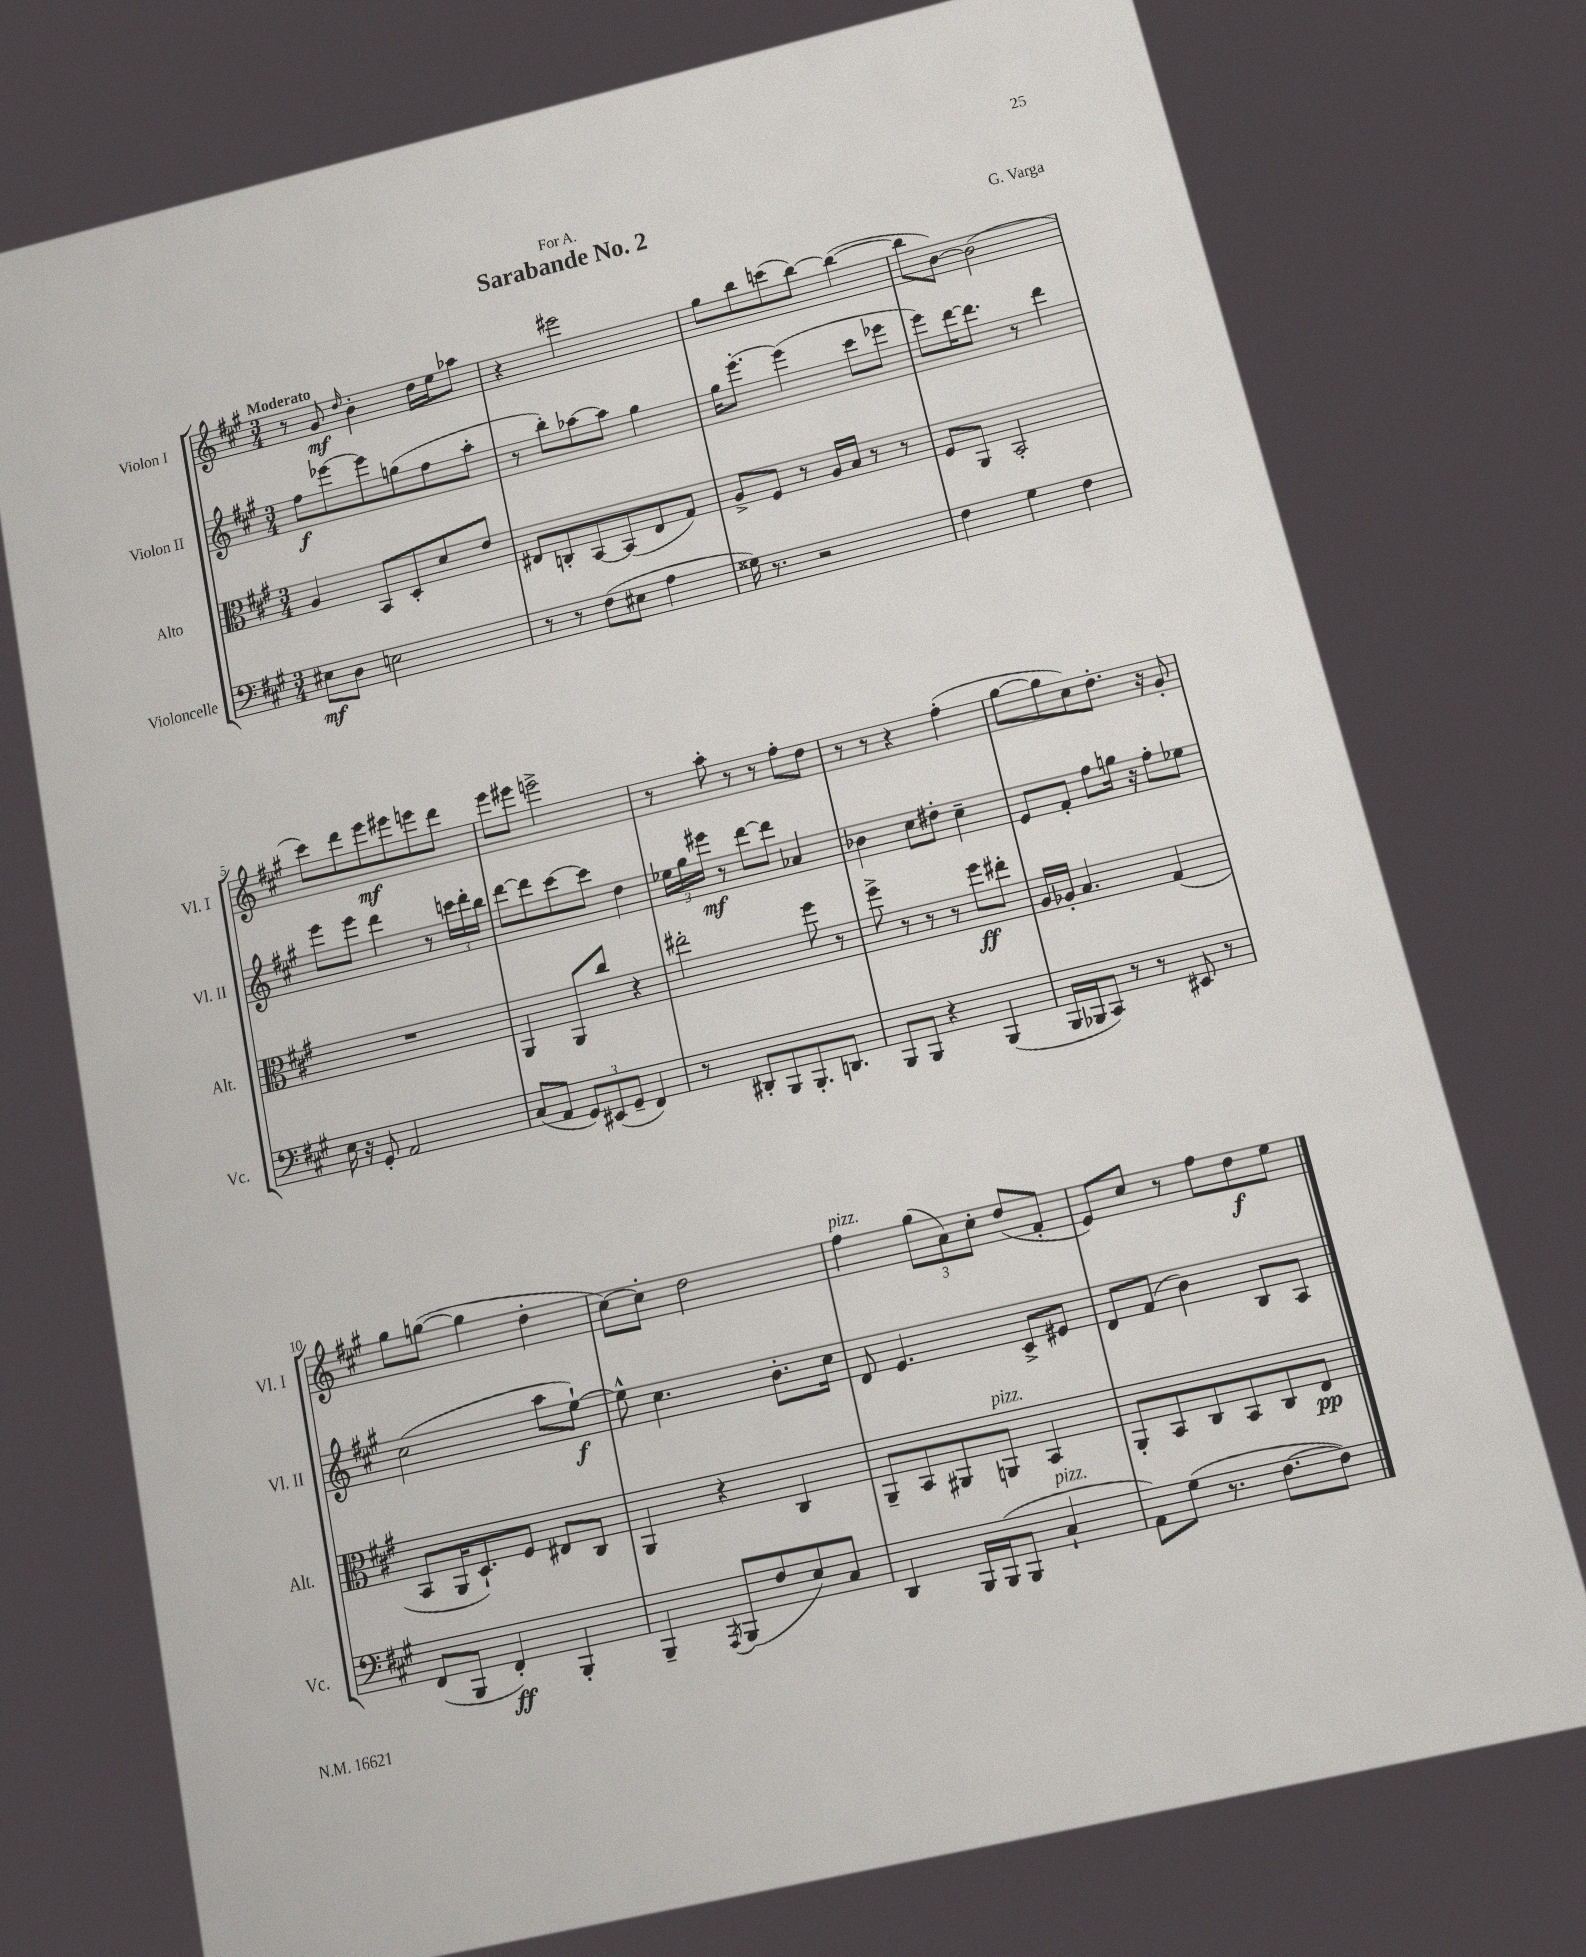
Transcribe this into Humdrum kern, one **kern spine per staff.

**kern	**dynam	**kern	**dynam	**kern	**dynam	**kern	**dynam
*part4	*part4	*part3	*part3	*part2	*part2	*part1	*part1
*staff4	*staff4	*staff3	*staff3	*staff2	*staff2	*staff1	*staff1
*I"Violoncelle	*	*I"Alto	*	*I"Violon II	*	*I"Violon I	*
*I'Vc.	*	*I'Alt.	*	*I'Vl. II	*	*I'Vl. I	*
*clefF4	*	*clefC3	*	*clefG2	*	*clefG2	*
*k[f#c#g#]	*	*k[f#c#g#]	*	*k[f#c#g#]	*	*k[f#c#g#]	*
*M3/4	*	*M3/4	*	*M3/4	*	*M3/4	*
=1	=1	=1	=1	=1	=1	=1	=1
!	!	!	!	!	!	!LO:TX:a:B:t=Moderato	!
8E#X\L	mf	4A/	.	8ff#\L	f	8r	.
8D\J	.	.	.	[8eee-X\	.	8g#/	mf
.	.	.	.	.	.	16qqdd/	.
2En\	.	8BB/L	.	8eee-\]	.	4b'\	.
.	.	8D'/	.	(8ggn\	.	.	.
.	.	8d/	.	8ff#\	.	16dd\LL	.
.	.	.	.	.	.	16ee\J	.
.	.	8e/J	.	8aa'\J	.	8aa-X\J	.
=2	=2	=2	=2	=2	=2	=2	=2
8r	.	8E#X/L	.	8r	.	4r	.
8r	.	8Cn'/	.	8bb'\L)	.	.	.
(8F#\L	.	[8BB/	.	[8aa-X\	.	2eee#X\	.
8E#X\J	.	(8BB/]	.	8aa-\J]	.	.	.
4A\	.	8E#/	.	4gg#\	.	.	.
.	.	8G#/J)	.	.	.	.	.
=3	=3	=3	=3	=3	=3	=3	=3
16G##X\)	.	8A^/L	.	16gg#\KL	.	8gg#\L	.
8.r	.	.	.	[8.eee'\J	.	.	.
.	.	8F#/J	.	.	.	8bb\	.
2r	.	8r	.	(4eee\]	.	(8cccn\	.
.	.	16A/LL	.	.	.	[8bb\J)	.
.	.	16B/JJ	.	.	.	.	.
.	.	8r	.	8ccc#\L	.	(4bb\_	.
.	.	8r	.	8eee-X\J	.	.	.
=4	=4	=4	=4	=4	=4	=4	=4
4F#\	.	8F#/L	.	8eee\L)	.	8bb\L]	.
.	.	8AA/J	.	[16ddd\K	.	[8b\J)	.
.	.	.	.	8.ddd\J]	.	.	.
4G#\	.	2BB'/	.	.	.	(2b\]	.
.	.	.	.	8r	.	.	.
4F#\	.	.	.	4ddd\	.	.	.
!!LO:LB:g=z
=5	=5	=5	=5	=5	=5	=5	=5
16E\	.	2.r	.	8eee\L	.	8ccc#\L)	.
16r	.	.	.	.	.	.	.
8GG#'/	.	.	.	8eee\J	.	8ddd\	.
2AA/	.	.	.	4ddd\	.	8eee\	mf
.	.	.	.	.	.	8eee#X\	.
.	.	.	.	8r	.	8eeen\	.
.	.	.	.	24cccn\LL	.	8ddd\J	.
.	.	.	.	24ddd'\	.	.	.
.	.	.	.	24bb\JJ	.	.	.
=6	=6	=6	=6	=6	=6	=6	=6
(8C#/L	.	4AA/	.	[8ddd\L	.	8eee\L	.
8AA/J	.	.	.	8ddd\]	.	8eee#X\J	.
12GG#/L)	.	8AA/L	.	[8ccc#\	.	2eeen^\	.
(12EE#X/	.	.	.	.	.	.	.
.	.	8cc#/J	.	8ccc#\J]	.	.	.
12GG#~/J	.	.	.	.	.	.	.
4FF#/)	.	4r	.	4dd\	.	.	.
=7	=7	=7	=7	=7	=7	=7	=7
8r	.	2ee#X'\	.	24ee-X\LL	.	8r	.
.	.	.	.	24gg#\	.	.	.
.	.	.	.	24eee#X\JJ	mf	.	.
8DD#X'/L	.	.	.	8r	.	8aa'\	.
8BBB/	.	.	.	[8ddd\L	.	8r	.
8.BBB'/	.	.	.	8ddd\J]	.	8r	.
.	.	8ff#\	.	4a-X/	.	8ff#'\L	.
8.DDn/J	.	.	.	.	.	.	.
.	.	8r	.	.	.	8dd\J	.
=8	=8	=8	=8	=8	=8	=8	=8
8BBB/L	.	8ff#^\	.	4b-X\	.	8r	.
8BBB/J	.	8r	.	.	.	8r	.
4r	.	8r	.	8cc#\L	.	4r	.
.	.	8r	.	8dd#X'\J	.	.	.
(4BBB/	.	8ff#\L	ff	4cc#~\	.	(4ff#'\	.
.	.	8ee#X'\J	.	.	.	.	.
=9	=9	=9	=9	=9	=9	=9	=9
16BBB/LL	.	16A/LL	.	8e/L	.	[8gg#\L	.
16BBB-X/J	.	16A-X'/JJ	.	.	.	.	.
8CC#/J)	.	4.B/	.	8f#'/J	.	8gg#\]	.
8r	.	.	.	8ff#\L	.	8cc#\)	.
8r	.	.	.	16ggn\Jk	.	8.dd'\J	.
.	.	.	.	16r	.	.	.
8EE#X/	.	(4G#/	.	8ff#'\L	.	.	.
.	.	.	.	.	.	16r	.
8r	.	.	.	8ee-X\J	.	8g#'/	.
!!LO:LB:g=z
=10	=10	=10	=10	=10	=10	=10	=10
(8FF#/L	.	8BB/L	.	(2cc#\	.	8gg#\L	.
8BBB/J	.	16AA/K	.	.	.	([8ggn\J	.
.	.	8.D`/)	.	.	.	.	.
4FF#'/)	ff	.	.	.	.	4gg\]	.
.	.	8F#/J	.	.	.	.	.
4BBB'/	.	8E#X/L	.	8aa\L	.	4dd'\	.
.	.	8C#/J	.	[8ee`\J)	f	.	.
=11	=11	=11	=11	=11	=11	=11	=11
4BBB~/	.	4AA/	.	8ee^^\]	.	[8cc#\L)	.
.	.	.	.	4.cc#\	.	8cc#'\J]	.
8qAAA/	.	.	.	.	.	.	.
(8BBB/L	.	4r	.	.	.	2dd\	.
8F#/	.	.	.	.	.	.	.
8E/)	.	4C#/	.	8.b'\L	.	.	.
8C#/J	.	.	.	.	.	.	.
.	.	.	.	16cc#\Jk	.	.	.
=12	=12	=12	=12	=12	=12	=12	=12
!	!	!	!	!	!	!LO:TX:a:i:t=pizz.	!
4DD/	.	8AA~/L	.	8d/	.	4ff#\	.
.	.	8BB/	.	4.e/	.	.	.
16BBB/LL	.	8AA#X/	.	.	.	(12gg#\L	.
(16BBB/J	.	.	.	.	.	.	.
.	.	.	.	.	.	12a\)	.
!	!	!LO:TX:a:i:t=pizz.	!	!	!	!	!
8BBB/J	.	8AAn/J	.	.	.	.	.
.	.	.	.	.	.	12cc#'\J	.
!LO:TX:a:i:t=pizz.	!	!	!	!	!	!	!
4C#`/	.	4BB/	.	8c#^/L	.	(8dd/L	.
.	.	.	.	8e#X/J	.	8f#'/J	.
=13	=13	=13	=13	=13	=13	=13	=13
8AA\L)	.	8AA'/L	.	8d/L	.	8e/L)	.
(8G#\J	.	8BB/	.	(8f#/J	.	8cc#/J	.
8.r	.	8C#/	.	4b\)	.	8r	.
.	.	8BB/	.	.	.	8ff#\L	.
[8.F#\L	.	.	.	.	.	.	.
.	.	8C#/	.	8B/L	.	8dd\	f
8F#\J])	.	8E/J	pp	8A/J	.	8ee\J	.
==	==	==	==	==	==	==	==
*-	*-	*-	*-	*-	*-	*-	*-
